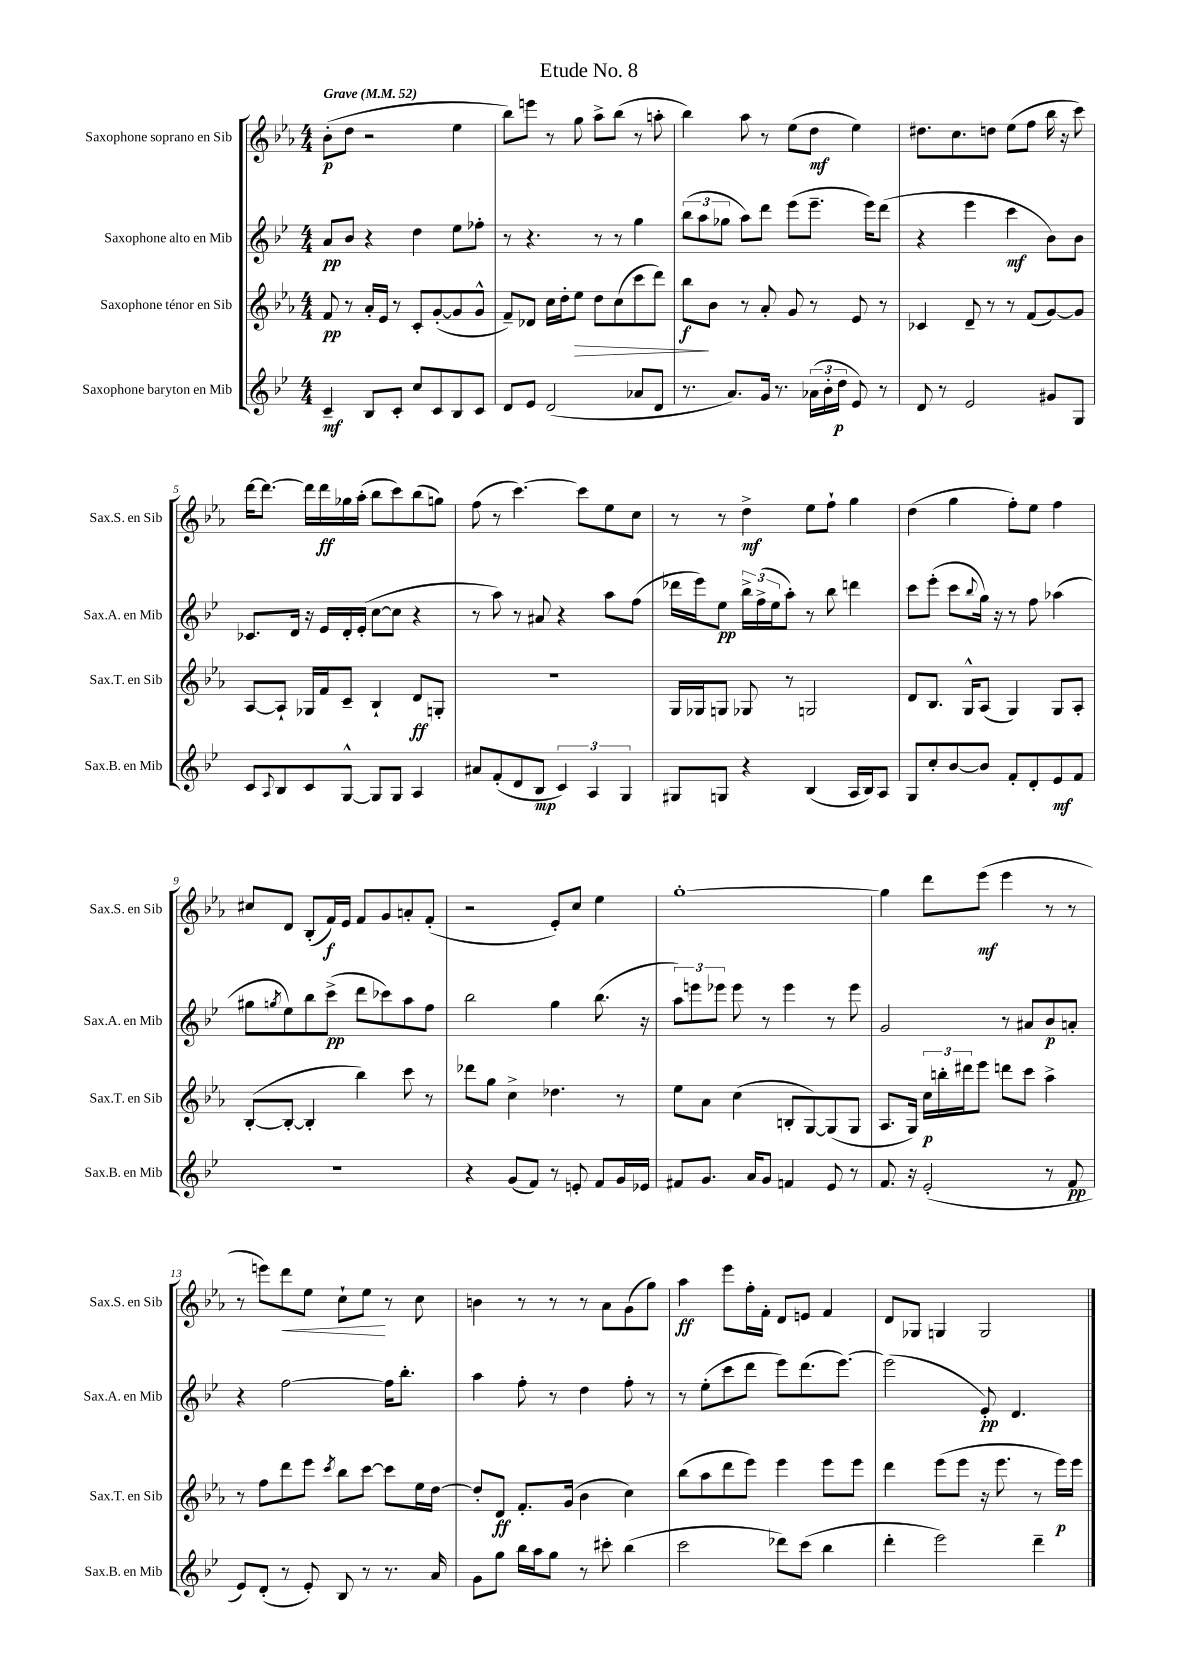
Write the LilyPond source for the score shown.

\header { title = "Etude No. 8" }
<<
\new StaffGroup <<
\new Staff = "s0" \with { instrumentName = "Saxophone soprano en Sib" shortInstrumentName = "Sax.S. en Sib" } {
    \clef treble \key ees \major \numericTimeSignature \time 4/4 \tempo "Grave" 4 = 52
    bes'8-.\p( d''8 r2 ees''4 |
    bes''8) e'''8 r8 g''8 aes''8-> bes''8( r8 a''8-. |
    bes''4) aes''8 r8 ees''8( d''8\mf ees''4) |
    dis''8. c''8. d''8 ees''8( f''8 bes''16 r16 c'''8) |
    d'''16~ d'''8.~ d'''16 d'''16\ff ges''16 aes''16-.( bes''8 c'''8) bes''8( g''8) |
    f''8( r8 c'''4.~) c'''8 ees''8 c''8 |
    r8 r8 d''4->\mf ees''8 f''8-! g''4 |
    d''4( g''4 f''8-.) ees''8 f''4 |
    cis''8 d'8 bes8-.( f'16\f) ees'16 f'8 g'8 a'8-. f'8-.( |
    r2 ees'8-.) c''8 ees''4 |
    g''1~-. |
    g''4 d'''8 ees'''8\mf( ees'''4 r8 r8 |
    r8 e'''8) d'''8\< ees''8 c''8-! ees''8\! r8 c''8 |
    b'4 r8 r8 r8 aes'8 g'8( g''8) |
    aes''4\ff ees'''8 f''16-. f'16-. d'8 e'8 f'4 |
    d'8 ges8 g4 g2 \bar "|." |
}
\new Staff = "s1" \with { instrumentName = "Saxophone alto en Mib" shortInstrumentName = "Sax.A. en Mib" } {
    \clef treble \key bes \major \numericTimeSignature \time 4/4
    a'8\pp bes'8 r4 d''4 ees''8 fes''8-. |
    r8 r4. r8 r8 g''4 |
    \tuplet 3/2 { bes''8( a''8 ges''8 } a''8) d'''8 ees'''8( ees'''8.-- ees'''16) d'''8( |
    r4 ees'''4 c'''4\mf bes'8) bes'8 |
    ces'8. d'16 r16 ees'16 d'16-. ees'16-.( c''8~ c''8 r4 |
    r8 a''8) r8 ais'8 r4 a''8 f''8( |
    des'''16 ees'''16) ees''8\pp \tuplet 3/2 { bes''16-> f''16->( ees''16 } a''8-.) r8 bes''8 d'''4 |
    c'''8 ees'''8-.( c'''8 \appoggiatura { bes''8 } g''16) r16 r8 f''8 aes''4( |
    gis''8 \acciaccatura { g''8 } ees''8) bes''8 c'''8->\pp( d'''8 ces'''8) a''8 f''8 |
    bes''2 g''4 bes''8.( r16 |
    \tuplet 3/2 { a''8) e'''8 ees'''8 } ees'''8 r8 ees'''4 r8 ees'''8 |
    g'2 r8 ais'8 bes'8\p a'8-. |
    r4 f''2~ f''16 bes''8.-. |
    a''4 f''8-. r8 d''4 f''8-. r8 |
    r8 ees''8-.( c'''8 d'''8 ees'''8) d'''8.( ees'''8.~) |
    ees'''2( ees'8-.\pp) d'4. \bar "|." |
}
\new Staff = "s2" \with { instrumentName = "Saxophone ténor en Sib" shortInstrumentName = "Sax.T. en Sib" } {
    \clef treble \key ees \major \numericTimeSignature \time 4/4
    f'8\pp r8 aes'16-. ees'16 r8 c'8-. g'8~-.( g'8 g'8-^ |
    f'8--) des'8 c''16 d''16-. ees''8\> d''8 c''8( c'''8 d'''8) |
    bes''8\f\! bes'8 r8 aes'8-. g'8 r8 ees'8 r8 |
    ces'4 d'8-- r8 r8 f'8( g'8~) g'8 |
    aes8~ aes8-! ges16 f'16 c'8-- bes4-! d'8\ff g8-. |
    R1 |
    g16 ges16 g8 ges8 r8 g2 |
    d'8 bes8. g16-^ aes8( g4) g8 aes8-. |
    bes8~-.( bes8~-. bes4-. bes''4) c'''8 r8 |
    des'''8 g''8 c''4-> des''4. r8 |
    ees''8 aes'8 c''4( b8-. g8~) g8( g8 |
    aes8. g16) \tuplet 3/2 { c''16\p b''16-. dis'''16 } ees'''8 d'''8 c'''8 aes''4-> |
    r8 f''8 d'''8 ees'''8 \acciaccatura { c'''8 } bes''8 c'''8~ c'''8 ees''16 d''16~ |
    d''8-. d'8\ff f'8.-. g'16( bes'4 c''4) |
    bes''8( aes''8 d'''8 ees'''8) ees'''4 ees'''8 ees'''8 |
    d'''4 ees'''8( ees'''8 r16 ees'''8. r8 ees'''16\p) ees'''16 \bar "|." |
}
\new Staff = "s3" \with { instrumentName = "Saxophone baryton en Mib" shortInstrumentName = "Sax.B. en Mib" } {
    \clef treble \key bes \major \numericTimeSignature \time 4/4
    c'4--\mf bes8 c'8-. c''8 c'8 bes8 c'8 |
    d'8 ees'8 d'2( aes'8 d'8 |
    r8. a'8.) g'16 r8. \tuplet 3/2 { aes'16( bes'16-. d''16\p } ees'8) r8 |
    d'8 r8 ees'2 gis'8 g8 |
    c'8 \appoggiatura { a8 } bes8 c'8 g8~-^ g8 g8 a4 |
    ais'8 f'8-.( d'8 bes8\mp \tuplet 3/2 { c'4) a4 g4 } |
    gis8 g8 r4 bes4( a16 bes16) a8 |
    g8 c''8-. bes'8~ bes'8 f'8-. d'8-. ees'8\mf f'8 |
    R1 |
    r4 g'8( f'8) r8 e'8-. f'8 g'16 ees'16 |
    fis'8 g'8. a'16 g'8 f'4 ees'8 r8 |
    f'8. r16 ees'2-.( r8 f'8\pp |
    ees'8) d'8-.( r8 ees'8-.) bes8 r8 r8. a'16 |
    g'8 g''8 bes''16 a''16 g''8 r8 cis'''8-. bes''4( |
    c'''2 des'''8) c'''8( bes''4 |
    d'''4-. ees'''2) d'''4-- \bar "|." |
}
>>
>>
